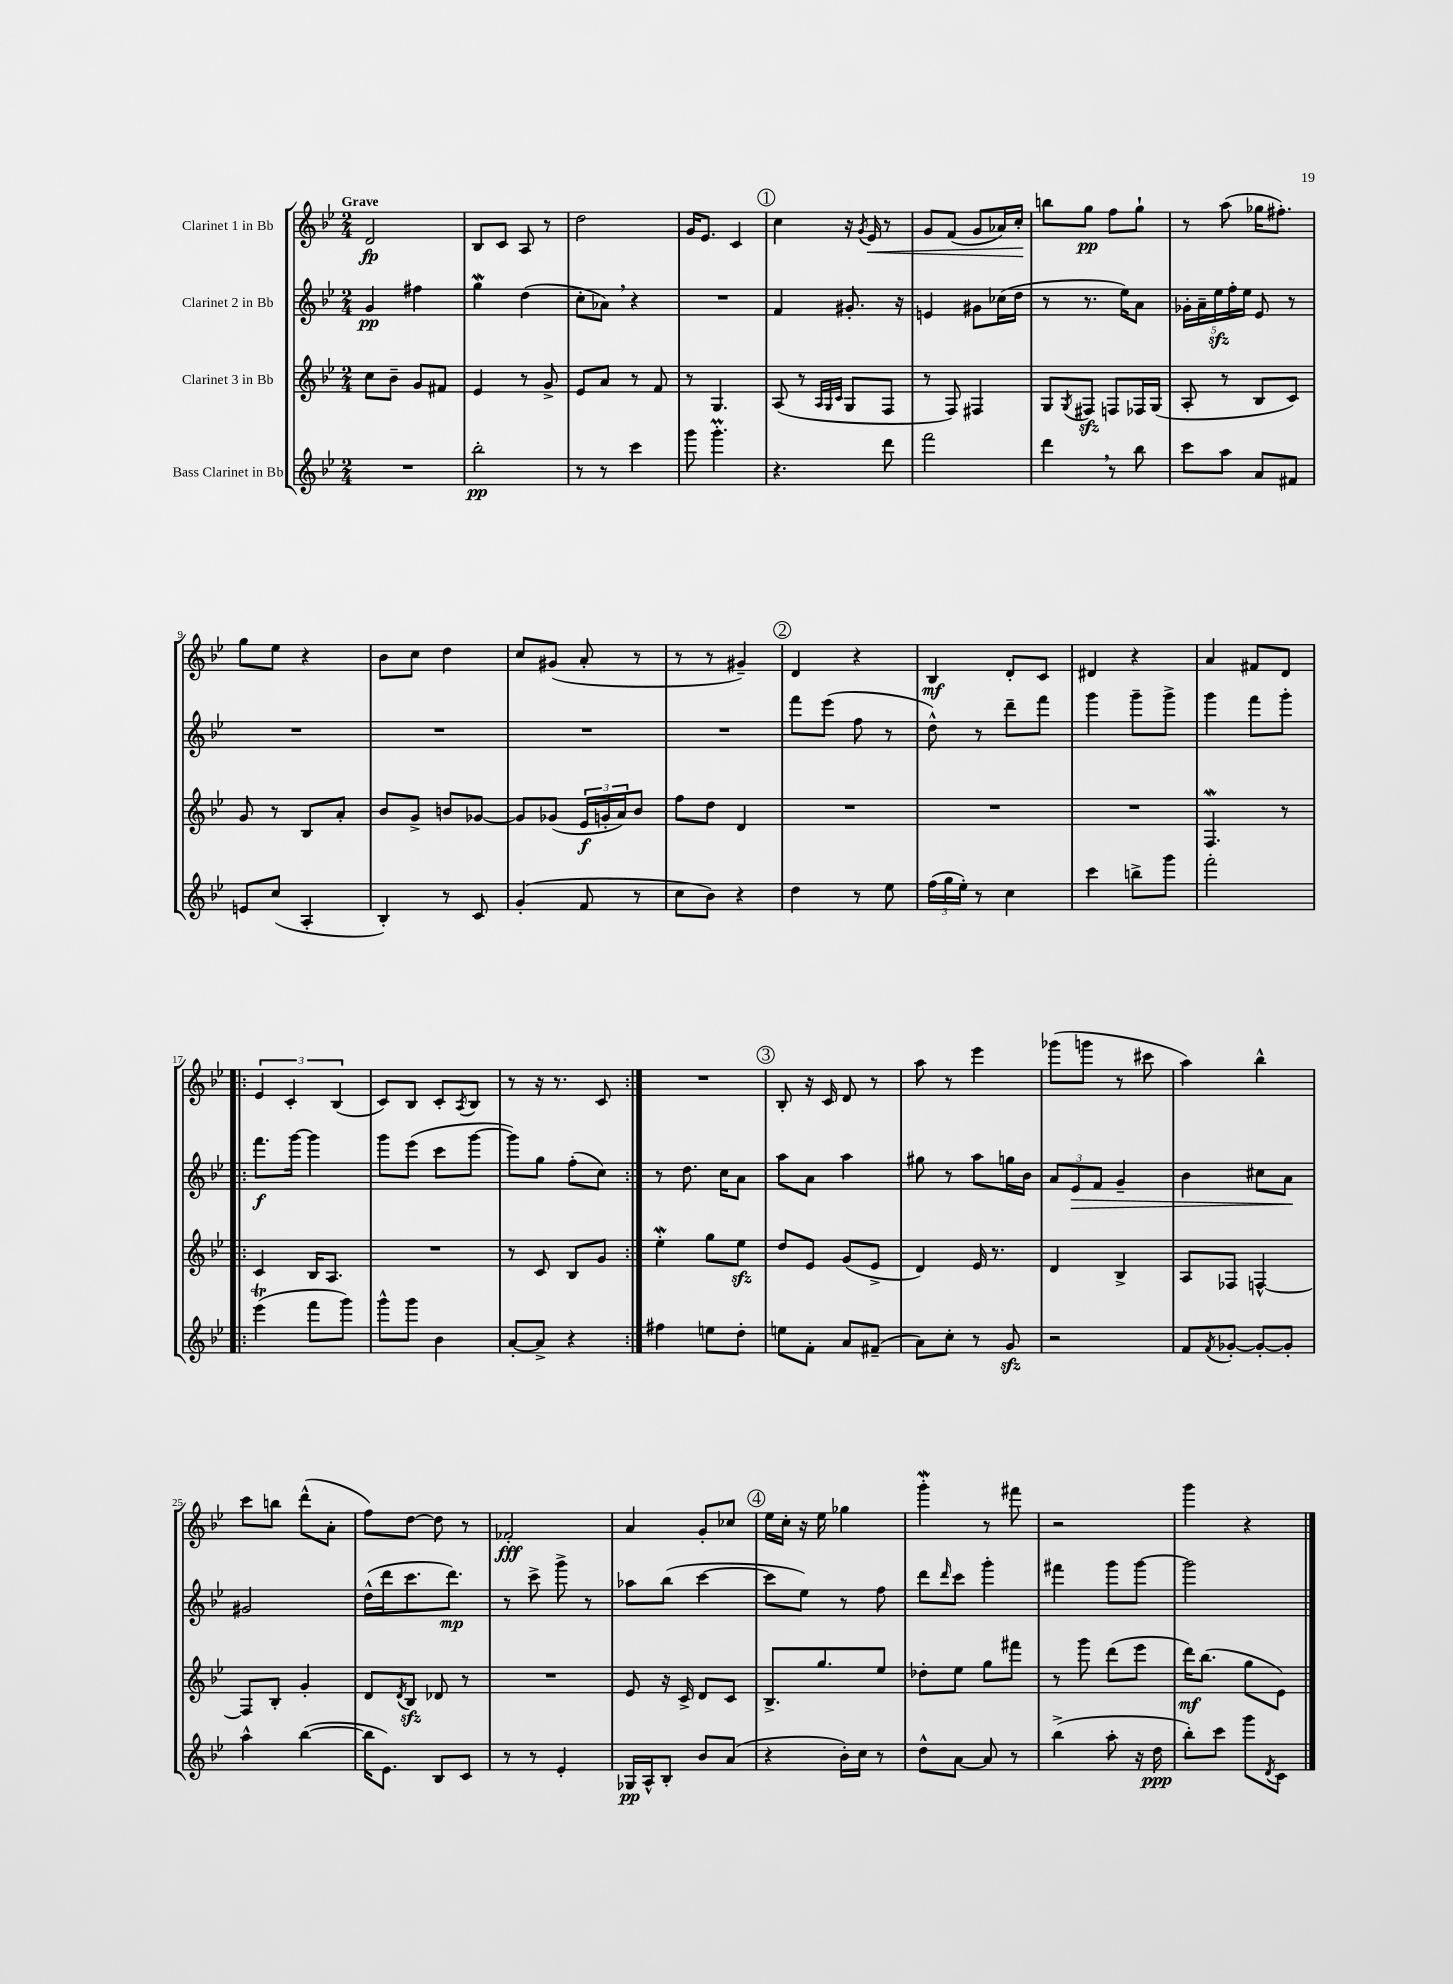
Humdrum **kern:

**kern	**kern	**kern	**kern
*staff4	*staff3	*staff2	*staff1
*clefG2	*clefG2	*clefG2	*clefG2
*k[b-e-]	*k[b-e-]	*k[b-e-]	*k[b-e-]
*M2/4	*M2/4	*M2/4	*M2/4
2r	8cc	4g	2d
.	8b-~	.	.
.	8g	4ff#	.
.	8f#	.	.
=	=	=	=
2bb-'	4e-	4gg	8B-
.	.	.	8c
.	8r	(4dd	8A
.	8g^	.	8r
=	=	=	=
8r	8e-	8cc'	2dd
8r	8a	8a-)	.
4ccc	8r	4r	.
.	8f	.	.
=	=	=	=
8ggg	8r	2r	16g
.	.	.	8.e-
4.ggg'	4.G	.	.
.	.	.	4c
=	=	=	=
4.r	(8A	4f	4cc
.	8r	.	.
.	32qqA	.	.
.	32qqG	.	.
.	32qqc	.	.
.	8G	8.g#'	16r
.	.	.	8qg
.	.	.	16e-
8ddd	8F	.	8r
.	.	16r	.
=	=	=	=
2fff	8r	4e	8g
.	8F)	.	(8f
.	4F#	8g#	8g
.	.	(16cc-	16a-)
.	.	16dd	16cc'
=	=	=	=
4ddd	8G	8r	8bb
.	8qG	.	.
.	8F#	8.r	8gg
8r	8F	.	8ff
.	.	16ee-)	.
8bb-	16F-	8a	8gg`
.	(16G	.	.
=	=	=	=
8ccc	8A'	20g-'	8r
.	.	20a~	.
.	.	20ee-	.
8aa	8r	.	(8aa
.	.	20ff'	.
.	.	20ee-	.
8a	8B-	8e-	16gg-
.	.	.	8.ff#')
8f#	8c)	8r	.
=	=	=	=
8e	8g	2r	8gg
(8cc	8r	.	8ee-
4A'	8B-	.	4r
.	8a'	.	.
=	=	=	=
4B-')	8b-	2r	8b-
.	8g^	.	8cc
8r	8b	.	4dd
8c	[8g-	.	.
=	=	=	=
(4g'	8g-]	2r	8cc
.	(8g-	.	(8g#
8f	24e-	.	8a'
.	24g'	.	.
.	24a)	.	.
8r	8b-	.	8r
=	=	=	=
8cc	8ff	2r	8r
8b-)	8dd	.	8r
4r	4d	.	4g#~)
=	=	=	=
4dd	2r	8fff	4d
.	.	(8eee-	.
8r	.	8ff	4r
8ee-	.	8r	.
=	=	=	=
(24ff	2r	8dd^^)	4B-
24gg	.	.	.
24ee-')	.	.	.
8r	.	8r	.
4cc	.	8ddd~	8d'
.	.	8fff	8c
=	=	=	=
4ccc	2r	4ggg	4d#
8bb^	.	8ggg~	4r
8ggg	.	8ggg^	.
=	=	=	=
2fff'	4.F	4ggg	4a
.	.	8fff	8f#
.	8r	8ggg'	8d
=!|:	=!|:	=!|:	=!|:
(4eee-	4c	8.fff	6e-
.	.	.	6c'
.	.	[16ggg	.
8fff	16B-	4ggg]	.
.	8.A	.	.
.	.	.	(6B-
8ggg)	.	.	.
=	=	=	=
8ggg^^	2r	8ggg	8c)
8ggg	.	(8eee-	8B-
4b-	.	8ccc	8c'
.	.	.	8qA
.	.	[8ggg	8B-
=	=	=	=
[8a'	8r	8ggg])	8r
8a^]	8c	8gg	16r
.	.	.	8.r
4r	8B-	(8ff'	.
.	8g	8cc)	8c
=:|!	=:|!	=:|!	=:|!
4ff#	4ee-'	8r	2r
.	.	8.dd	.
8ee	8gg	.	.
.	.	16cc	.
8dd'	8ee-	8a	.
=	=	=	=
8ee	8dd	8aa	8B-'
8f'	8e-	8a	16r
.	.	.	16c
8a	(8g	4aa	8d
(8f#~	8e-^	.	8r
=	=	=	=
8a)	4d)	8gg#	8aa
8cc'	.	8r	8r
8r	16e-	8aa	4eee-
.	8.r	.	.
8g	.	16gg	.
.	.	16b-	.
=	=	=	=
2r	4d	12a	(8ggg-
.	.	12e-	.
.	.	.	8ggg
.	.	12f	.
.	4B-^	4g~	8r
.	.	.	8ccc#
=	=	=	=
8f	8A	4b-	4aa)
8qf	.	.	.
[8g-'	8F-	.	.
8g-'_	[4F^^	8cc#	4bb-^^
8g-']	.	8a	.
=	=	=	=
4aa^^	8F]	2g#	8ccc
.	8B-'	.	8bb
([4bb-	4g'	.	(8ddd^^
.	.	.	8a'
=	=	=	=
16bb-]	8d	(16dd^^	8ff)
8.e-)	.	16ddd	.
.	8qd	.	.
.	8B-	8.ccc	[8dd
8B-	8d-	.	8dd]
.	.	8.ddd)	.
8c	8r	.	8r
=	=	=	=
8r	2r	8r	2f-'
8r	.	8ccc^	.
4e-'	.	8ggg^	.
.	.	8r	.
=	=	=	=
16G-	8e-	8aa-	4a
16A^^	.	.	.
8B-'	16r	(8bb-	.
.	16c^	.	.
8b-	8d	[4ccc	8g'
(8a	8c	.	8cc-
=	=	=	=
4r	8.B-^	8ccc]	16ee-
.	.	.	16cc'
.	.	8ee-)	16r
.	8.gg	.	16ee-
16b-')	.	8r	4gg-
16cc	.	.	.
8r	8ee-	8ff	.
=	=	=	=
8dd^^	8dd-'	8ddd	4ggg'
.	.	16qqddd	.
[8a	8ee-	8ccc	.
8a]	8gg	4ggg'	8r
8r	8fff#	.	8fff#
=	=	=	=
(4bb-^	8r	4fff#	2r
.	8ggg	.	.
8aa'	(8ddd	8ggg	.
16r	8eee-	[8ggg	.
16dd	.	.	.
=	=	=	=
8bb-')	16ddd)	2ggg]	4ggg
.	(8.bb-	.	.
8ccc	.	.	.
8ggg	8gg	.	4r
8qd	.	.	.
8c	8e-)	.	.
==	==	==	==
*-	*-	*-	*-
